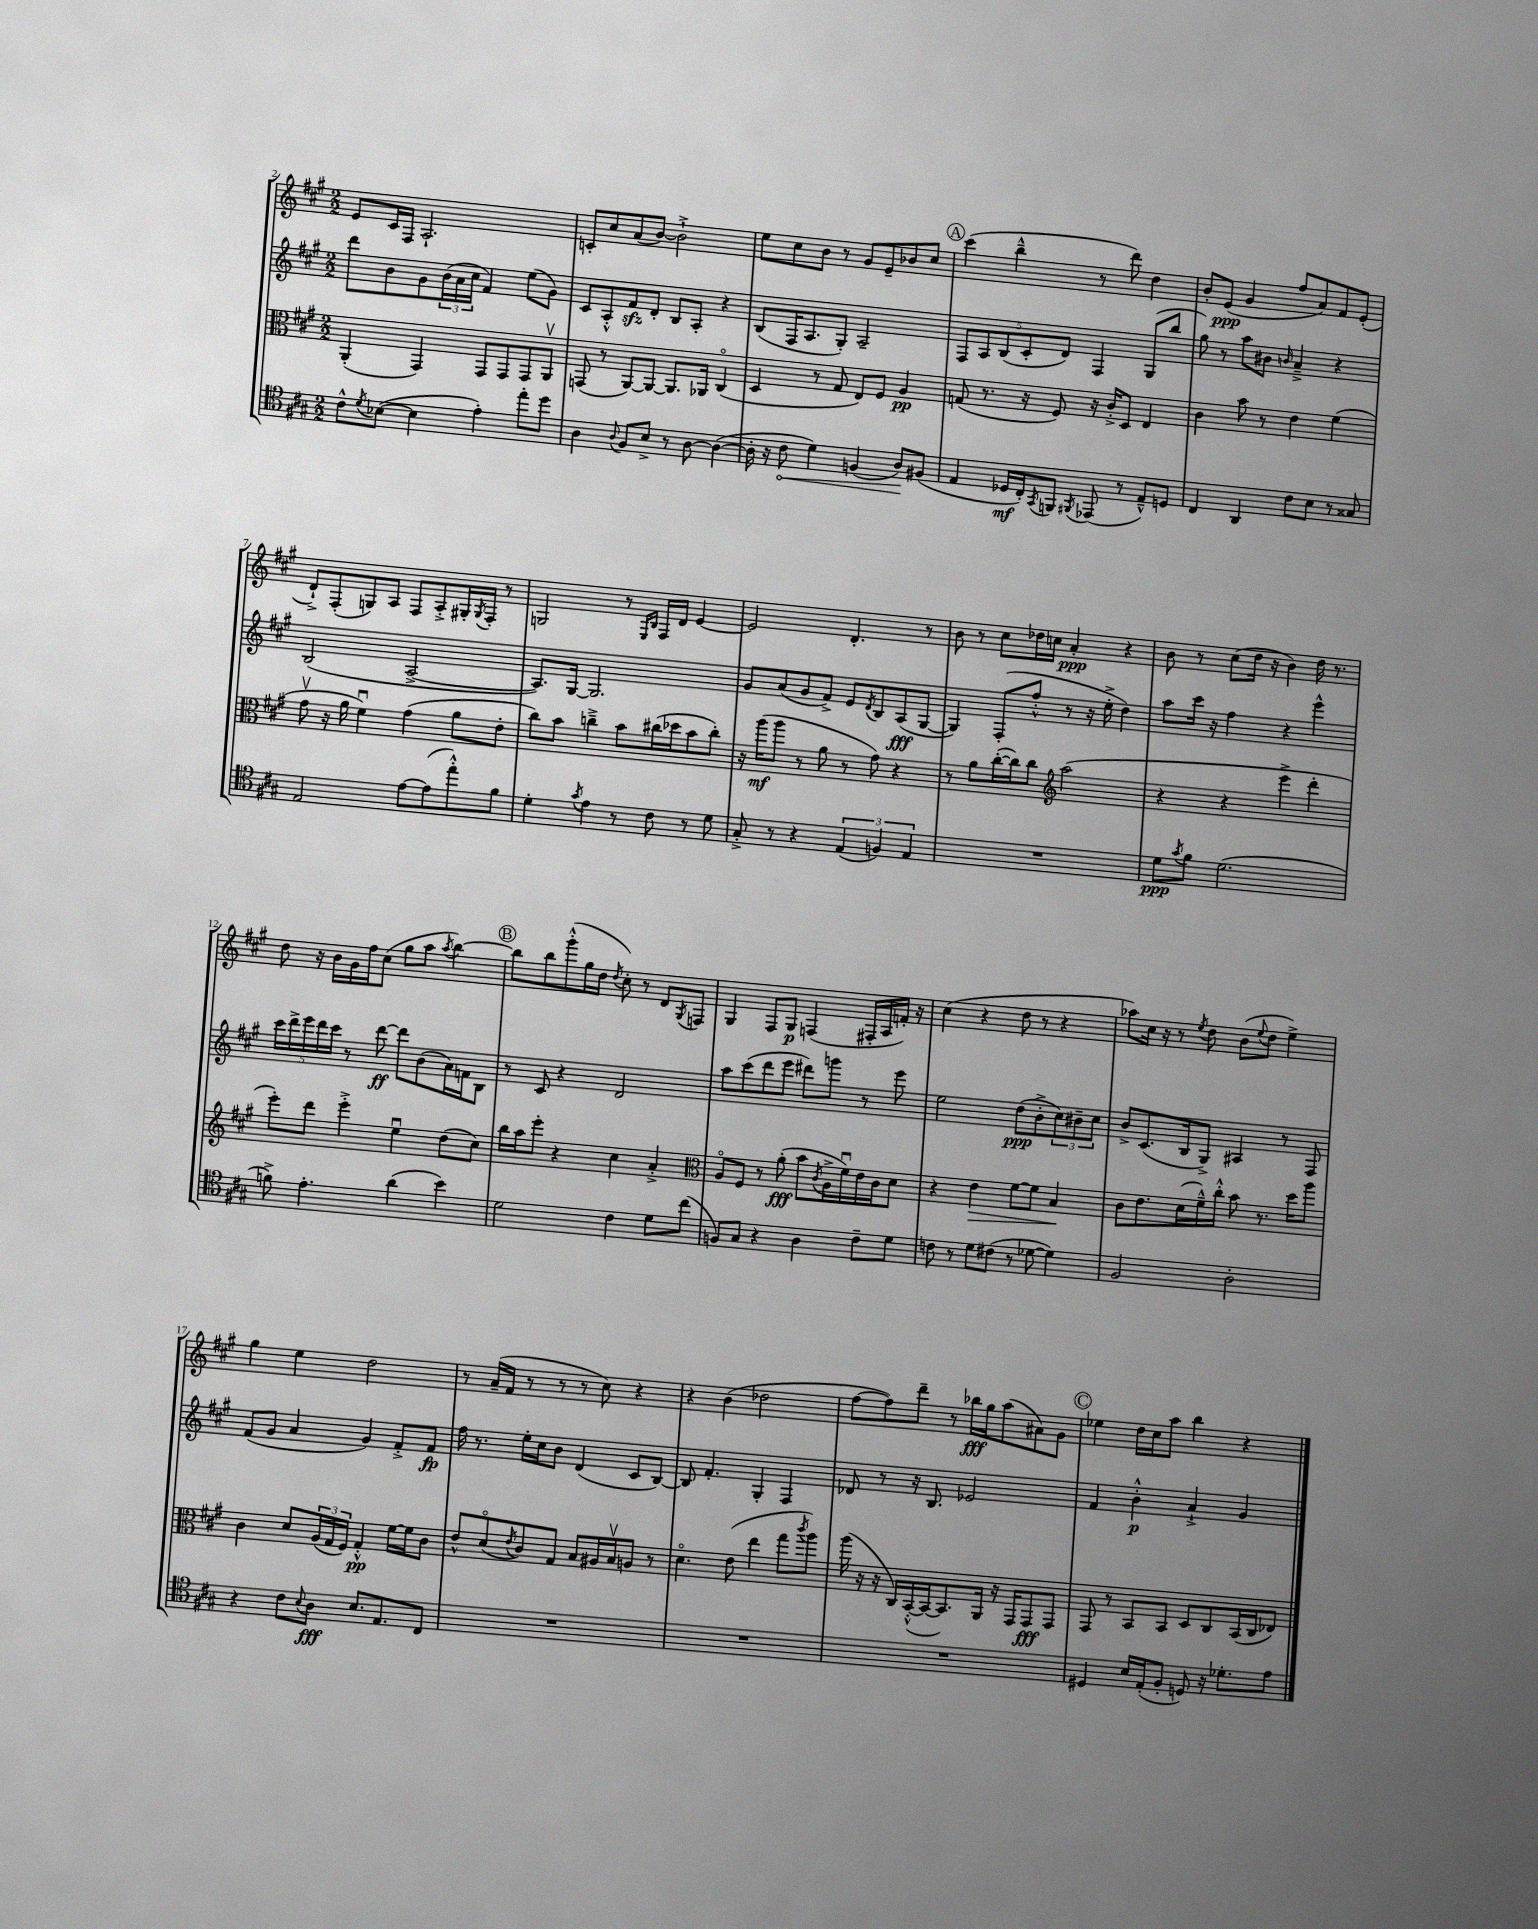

**kern	**kern	**kern	**kern
*staff4	*staff3	*staff2	*staff1
*clefC4	*clefC3	*clefG2	*clefG2
*k[f#c#g#]	*k[f#c#g#]	*k[f#c#g#]	*k[f#c#g#]
*M2/2	*M2/2	*M2/2	*M2/2
8c#^^\L	(4AA'/	8ddd\L	8e/L
8qd/	.	.	.
([8B-\J	.	8b\	16c#/L
.	.	.	16F#/JJ
4B-\]	4GG#/)	8g#\	2.A`/
.	.	(24b\L	.
.	.	24a\	.
.	.	24cc#\JJ	.
4e'\)	8GG#/L	4f#/)	.
.	8GG#/	.	.
8ee'\L	8GG#/	(8ee\L	.
8dd\J	8AAv/J	8g#\J)	.
=	=	=	=
4A\	(8GG/	8c#/L	8c'/L
.	8r	8A'^^/	8cc#/
8qqA/	.	.	.
8F#/L	[8AA/L)	8f#/	(8a/
8B^/J	8AA/_J	8d'/J	[8b/J)
8r	8.AA/]L	8B/L	2b`^\]
[8A\	.	8A'/J	.
.	16AA-/Jk	.	.
(4A\_	(4C#o/	4r	.
=	=	=	=
16A'\]	4D/	(8B/L	8ee\L
16r	.	.	.
8c#\	.	16F#/K	8cc#\
.	.	8.A/	.
4d\)	8r	.	8b\J
.	8G#/	8G#'/J)	8r
(4F/	8E/L)	2A~/	8g#/L
.	8F#/J	.	8e~/
8A/L)	4A/	.	8b-/
(8F#/J	.	.	8cc#/J
=	=	=	=
4E/	(8G/	10F#/L	(4ccc#\
.	.	10A/	.
.	8.r	.	.
.	.	(10B/	.
16D-/LL	.	.	4bb~^^\
.	.	10c#'/	.
16C#'/J)	16r	.	.
8qGG#/	.	.	.
8FF/J	8F#/)	.	.
.	.	10d/J)	.
8qFF#/	.	.	.
(8EE-/	16r	4F#/	8r
.	16c#'^/LK	.	.
8r	8D/J	.	8ddd\)
8E~^^/L)	4E/	(8G#/L	4dd\
8D/J	.	8bb/J	.
=	=	=	=
4C#/	4c#\	8gg#\)	8b'/L
.	.	8r	(8e/J
4AA/	8b\	8aa\L	4g#/
.	8r	8b#\J	.
.	.	16qqb/	.
8c#\L	4e\	4a~^/	8ff#/L
8B\J	.	.	8a/)
8r	(4f#\	4r	8f#/
8G##/	.	.	(8e'/J
=	=	=	=
2E/	8g#v\	(2B/	8d`^/L)
.	16r	.	(8F#'/
.	16a\	.	.
.	4f#u\)	.	8G/)
.	.	.	8A/J
[8e\L	(4g#\	[2A^/	8F#/L
(8e\]	.	.	8A'^/
8ee'^^\)	8a\L	.	16G#'/L
.	.	.	8qG#/
.	.	.	16F#'/JJ
8f#\J	8e'\J	.	8r
=	=	=	=
4d'\	8cc#\L)	8.A/]L)	2G/
.	8b\J	.	.
.	.	[16G#/Jk	.
8qg#/	.	.	.
4e\	4cc~^\	2.G#/]	.
8r	8b\L	.	8r
.	.	.	16qqE/LL
.	.	.	16qqB/JJ
8c#\	(16cc#\L	.	16F#/LL
.	16dd-\J	.	16d/JJ
8r	8b\	.	[4e/
8d\	8cc#'\J)	.	.
=	=	=	=
8G#'^/	16r	8g#/L	2e/]
.	(16aa\LK	.	.
8r	8aa\J	(8a/	.
4r	8r	8g#/	.
.	8a\	8f#^/J)	.
(6E/	8r	8e/L	4.d'/
.	.	8qd/	.
.	8g#\)	8B/	.
6F/)	.	.	.
.	4r	(8A/	.
6E/	.	.	.
.	.	[8G#/J	8r
=	=	=	=
1r	8r	4G#/])	8b\
.	8a\L	.	8r
.	([16cc#'\L	(8F#'/L	8cc#\L
.	16cc#\]J)	.	.
.	8cc#\J	8ff#'^^/J	16dd-\L
.	.	.	16cc\JJ
*	*clefG2	*	*
.	(2aa\	8r	4a'/
.	.	16r	.
.	.	16ee'^\	.
.	.	4dd\)	4r
=	=	=	=
8d\L	4r	8aa\L	8b\
8qg#/	.	.	.
8f#\J	.	16ccc#\Jk	8r
.	.	16r	.
(2.d\	4r	4ff#\	(8cc#\L
.	.	.	16dd\Jk
.	.	.	16r
.	4eee^\	4r	4b\)
.	4ddd'\	4eee^^\	16dd\
.	.	.	8.r
=	=	=	=
8f^\)	8eee'\L)	20ccc#\LL	8dd\
.	.	20ddd^\	.
.	.	20eee\	.
4.e'\	8ddd\J	.	16r
.	.	20ddd\	.
.	.	.	16b\LL
.	.	20ccc#\JJ	.
.	4eee'^\	8r	16g#\
.	.	.	16ff#\J
.	.	[8ddd\	(8cc#\J
(4a\	4eeu\	8ddd\]L	8gg#\L
.	.	(8b\	8aa\J
.	.	.	8qaa/
4b\)	(8dd\L	16a\L)	[4bb\)
.	.	16f\J	.
.	8cc#\J)	8B\J	.
=	=	=	=
2d\	16bb\LL	8r	8bb\]L
.	16aa\J	.	.
.	8eee'\J	8c#/	8bb\
.	4r	4r	(8ggg#'^^\
.	.	.	16gg#\L
.	.	.	16dd\JJ
.	.	.	8qdd/
4c#\	4cc#\	2d/	8cc#'\)
.	.	.	8r
8d\L	4a'^/	.	8d/L
.	.	.	8qG#/
(8cc#\J	.	.	8F/J
=	=	=	=
*	*clefC3	*	*
8F/L)	8Ao/L	8aa\L	4G#/
8G#/J	8F#/J	(8ccc#\	.
4r	8r	8ddd\	8F#/L
.	(8a'\	8eee\J	8G#/J
4A\	8b\L	8ddd#\L)	(4F/
.	8qc#/	.	.
.	16A^\L	8ggg\J	.
.	16f#u\)	.	.
8c#~\L	16e\	8r	16F#'/LL
.	16c#\J	.	16A/
8d\J	8d\J	8eee\	16f'/JJ)
.	.	.	16r
=	=	=	=
8c\	4r	2ee\	(4cc#\
8r	.	.	.
8d\L	4e\	.	4r
(8c#\J	.	.	.
8r	[8f#\L	(8dd\L	8dd\
[8d-\	8f#\]J	8b'^\	8r
4d-\])	4B/	12cc#\)	4r
.	.	12b#~\	.
.	.	12cc#\J	.
=	=	=	=
2F#/	8c#\L	8b^/L	8aa-\L)
.	8.e\	(8.c#/	16cc#\Jk
.	.	.	16r
.	.	.	8r
.	(16d\L	16B/k	.
.	.	.	8qee/
.	16f#~^^\)	8G#^/J)	8dd\
.	16cc#'^^\JJ	.	.
2A'\	8b\	4A#/	(8b\L
.	.	.	8qqee/
.	8.r	.	8dd\J
.	.	8r	4ee^\)
.	16dd\LK	.	.
.	8aa\J	8F#/	.
=	=	=	=
4r	4c#\	(8f#/L	4gg#\
.	.	8g#/J	.
8c#\L	8d/L	4a/	4ee\
8qqB/	.	.	.
8A\J	(24A/L	.	.
.	24G#/	.	.
.	24F#/JJ)	.	.
8.B/L	4G#'^^/	4g#/)	2dd\
8.E/	.	.	.
.	[16f#\LL	8f#'^/L	.
.	16f#\]J	.	.
8C#/J	8c#\J	8f#/J	.
=	=	=	=
1r	8e^^/L	16ff#\	8r
.	.	8.r	.
.	(8do/	.	(16a~/LL
.	.	.	16f#/JJ
.	8qe/	.	.
.	8c#/)	16ee'\LL	8r
.	.	16cc#\J	.
.	8G#/J	8b\J	8r
.	8B/L	(4d/	8r
.	16A#/L	.	8cc#\)
.	16Bv/J	.	.
.	8A/J	8c#/L	4r
.	8r	[8B/J)	.
=	=	=	=
1r	4.do\	8B/]	4r
.	.	4.f#'/	.
.	.	.	(4b\
.	(8e\	.	.
.	4ee\	4G#'/	2dd-\
.	8gg#\L	4F#/	.
.	8qccc#/	.	.
.	8aa\J)	.	.
=	=	=	=
1r	(16aa\	8d-/	[8ff#\L
.	16r	.	.
.	16r	8r	8ff#\])
.	16C#/LL)	.	.
.	([16BB'^^/	16r	8ddd~\J
.	16BB/_J	8.B/	.
.	8.BB/])	.	8r
.	.	2e-/	16bb-\LL
.	16AA/Jk	.	16gg#\J
.	16r	.	(8aa\
.	16GG#/LK	.	.
.	8GG#/	.	8a#\)
.	8GG#/J	.	8g#\J
=	=	=	=
4D#/	8GG#/	4f#/	4ee-\
.	8r	.	.
16B/LL	8BB/L	4b'^^\	16dd\LL
(16E'/J	.	.	16cc#\J
8F#'/J	8BB/J	.	8aa\J
8D/)	8D/L	4a`^/	4bb\
16r	8C#/	.	.
8.d-'\L	.	.	.
.	(16BB/L	4g#/	4r
.	16C#/J	.	.
8e\J	8E-/J)	.	.
==	==	==	==
*-	*-	*-	*-
